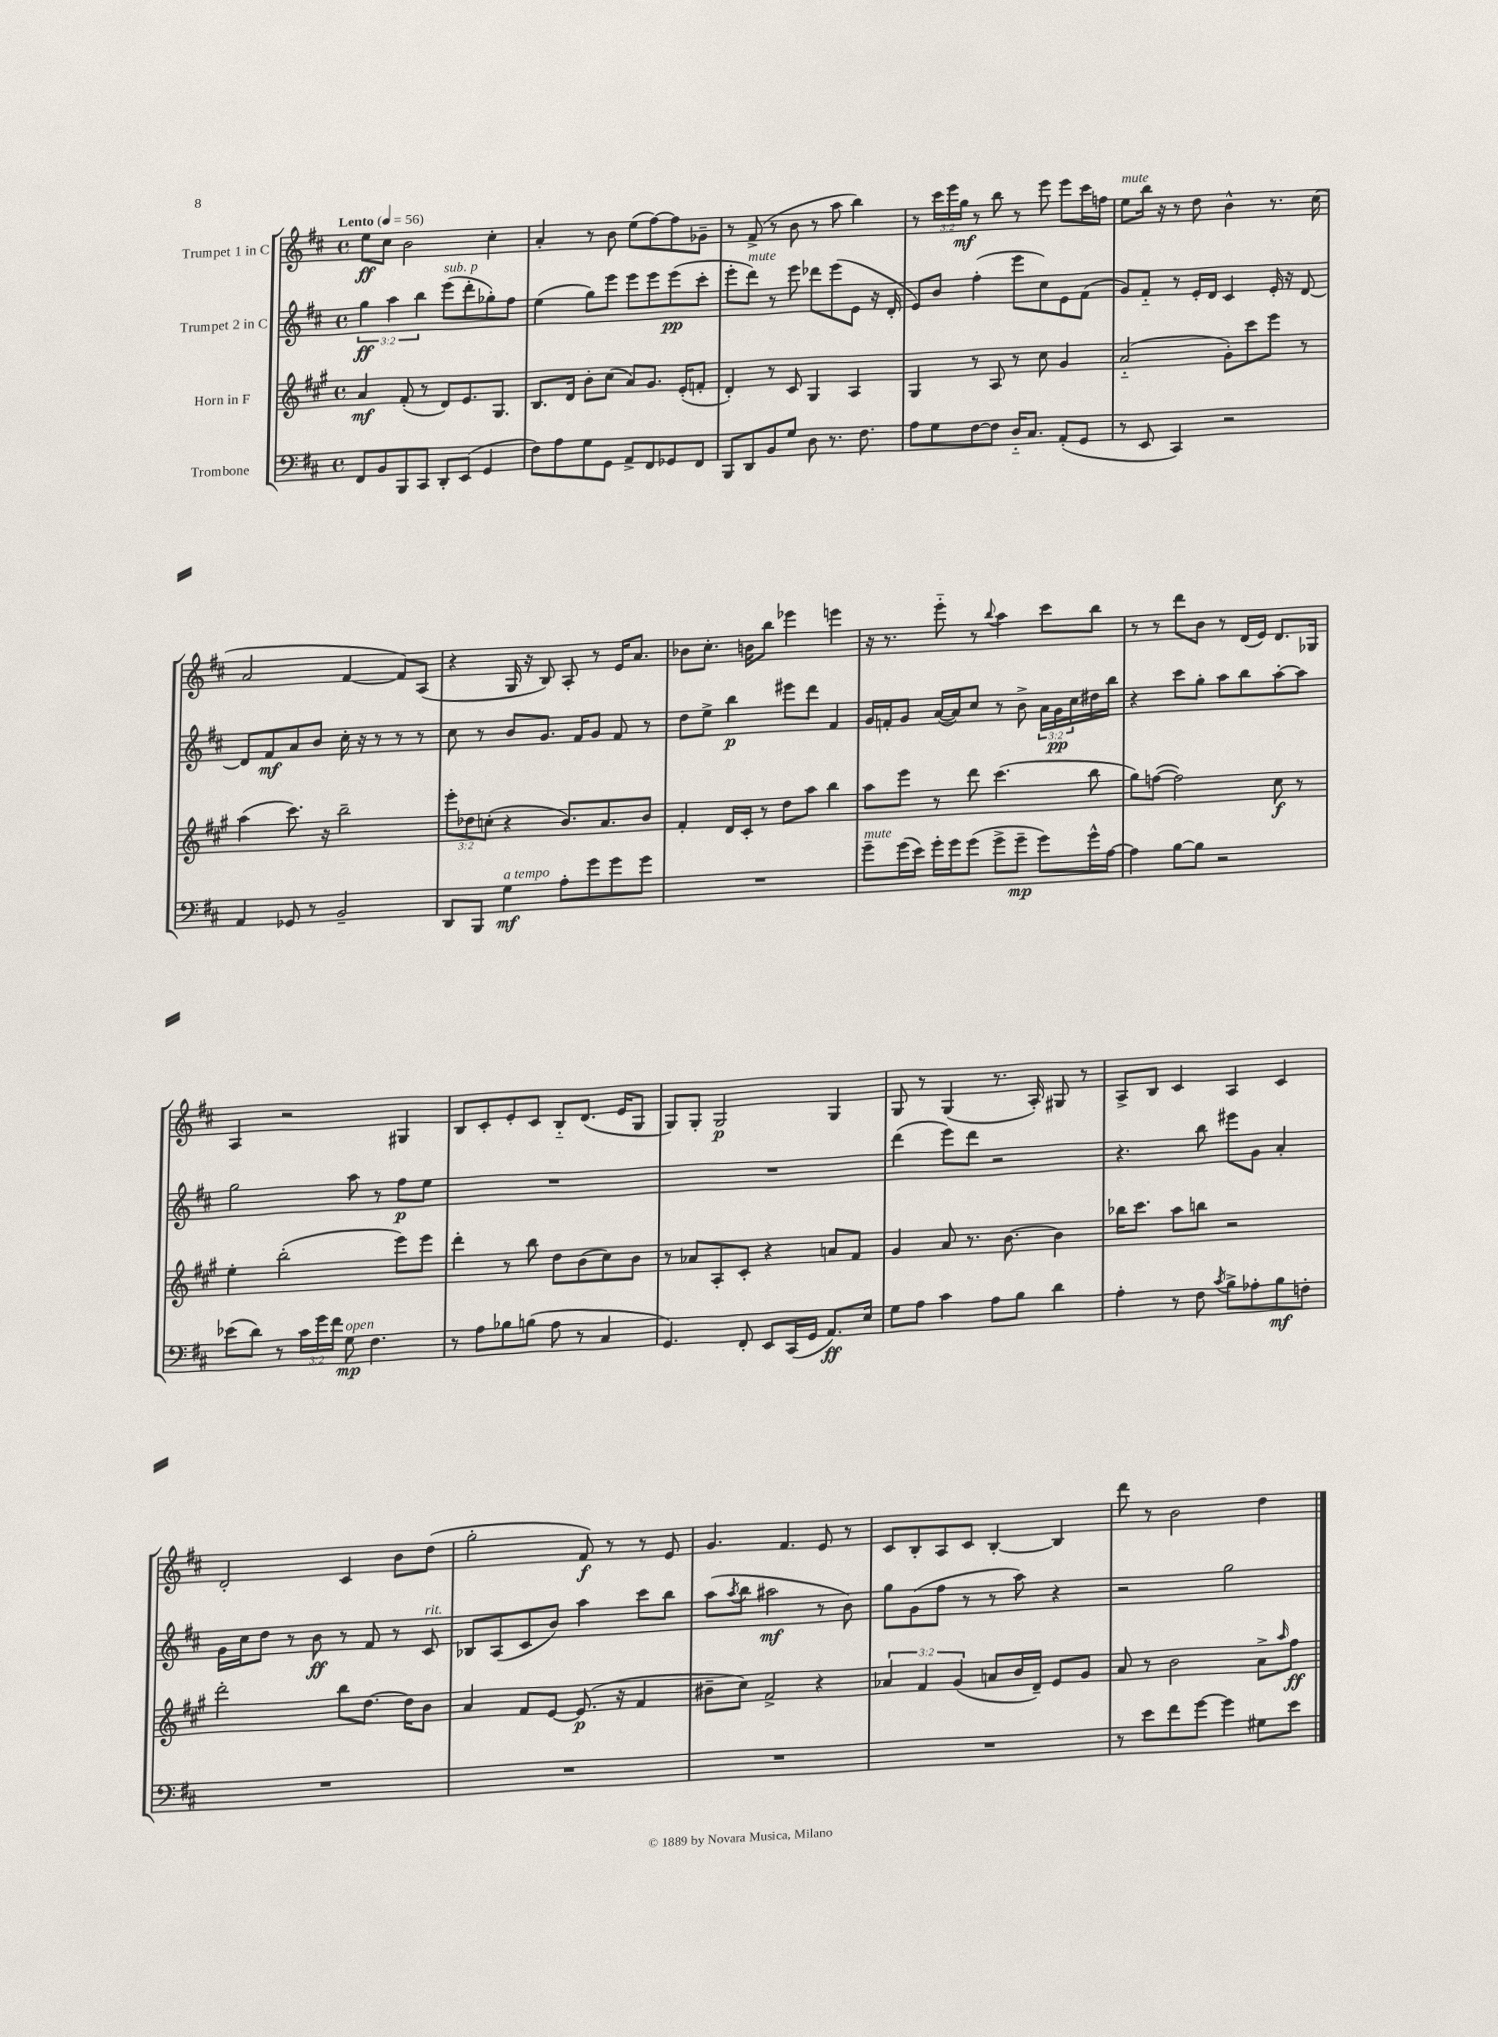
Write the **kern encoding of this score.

**kern	**kern	**kern	**kern
*staff4	*staff3	*staff2	*staff1
*clefF4	*clefG2	*clefG2	*clefG2
*k[f#c#]	*k[f#c#g#]	*k[f#c#]	*k[f#c#]
*M4/4	*M4/4	*M4/4	*M4/4
*met(c)	*met(c)	*met(c)	*met(c)
*MM56	*MM56	*MM56	*MM56
8FF#	4a	6gg	8ee
8BB	.	.	8cc#
.	.	6aa	.
8BBB	(8f#'	.	2b
.	.	6bb	.
8CC#	8r	.	.
8DD'	8d)	(8eee	.
(8EE	8.e	8ddd'	.
4GG	.	8gg-')	4cc#'
.	8.G#	.	.
.	.	8ff#	.
=	=	=	=
8F#)	8.B	(4ee	4a'
8A	.	.	.
.	16d	.	.
8G	8b'	8gg)	8r
8GG	(8cc#	8eee	8b
8AA^	8a)	8eee	(8ee
8FF#	8.g#	8eee	[8ff#)
8GG-	.	(8eee	8ff#]
.	(16e'	.	.
8FF#	8f'	8ccc#'	8g-~
=	=	=	=
8BBB	4d')	8eee'	8r
8DD	.	8ddd)	(8f#^
8BB	8r	8r	8r
8G	8c#	8eee	8b
8D	4G#	8ddd-	8r
8.r	.	(8eee	8aa
.	4A	8e	4bb)
8.F#	.	.	.
.	.	16r	.
.	.	16d'	.
=	=	=	=
8A	4G#	8e)	8r
8G	.	8b	24ccc#
.	.	.	24eee
.	.	.	24gg
[8F#	8r	(4ff#'	8r
8F#]	8A	.	8bb
16D'~	8r	8eee	8r
8.C#	.	.	.
.	8cc#	8cc#)	8eee
(8AA'	4g#	8e	8eee
8GG	.	(8f#	16ccc#
.	.	.	16ff
=	=	=	=
8r	(2a'~	8g)	8ee
8EE	.	8f#'~	16bb
.	.	.	16r
4CC#)	.	8r	8r
.	.	16e'	8dd
.	.	16d	.
2r	8g#')	4c#	4b^^
.	8ccc#	.	.
.	8eee	16e'	8.r
.	.	16r	.
.	8r	[8d	.
.	.	.	(16cc#
=	=	=	=
4AA	(4aa	8d]	2a
.	.	8f#	.
8GG-	8.ccc#)	8a	.
8r	.	8b	.
.	16r	.	.
2BB~	2bb~	16cc#'	[4f#
.	.	16r	.
.	.	8r	.
.	.	8r	8f#])
.	.	8r	(8A
=	=	=	=
8DD	12eee'	8cc#	4r
.	12dd-	.	.
8BBB	.	8r	.
.	(12cc'	.	.
4G	4r	8b	16G
.	.	.	16r
.	.	8.g	8B)
8A'	8.b)	.	8A'
.	.	16f#	.
8g	.	8g	8r
.	8.a	.	.
8g	.	8f#	16e
.	.	.	8.a
8g	8b	8r	.
=	=	=	=
1r	4f#'	8dd	8b-
.	.	8ee^	8.cc#'
.	16d	4bb	.
.	16c#'	.	16b
.	8r	.	8bb
.	8dd	8eee#	4eee-
.	8aa	8ddd	.
.	4bb	4f#	4eee
=	=	=	=
8g~	8aa	16g	16r
.	.	16f'	8.r
(16g	8eee	8g	.
16e)	.	.	.
16g'	8r	([16a	8eee'~
16g	.	16a])	.
(8g	8ddd	8cc#	8r
.	.	.	8qqbb
8g^	(4.ccc#	8r	4aa
8g~	.	8b^	.
8g)	.	24a	8ccc#
.	.	24g	.
.	.	24cc#	.
16g^^	8bb	16dd#	8bb
[16A	.	16bb	.
=	=	=	=
4A]	8gg#)	4r	8r
.	([8ff	.	8r
[8B	2ff])	8ccc#	8ddd
8B]	.	8gg'	8b
2r	.	8aa	8r
.	.	8bb	(16d
.	.	.	16e)
.	8cc#	[8aa'	8.d
.	8r	8aa]	.
.	.	.	16G-
=	=	=	=
(8e-	4ee'	2gg	4A
8d)	.	.	.
8r	(2bb'	.	2r
24c#	.	.	.
24g	.	.	.
24f#	.	.	.
8G	.	8aa	.
4.F#	.	8r	.
.	8eee)	8ff#	4G#
.	8eee	8ee	.
=	=	=	=
8r	4ddd'	1r	8B
8A	.	.	8c#'
8B-	8r	.	8e'
(8B	8bb	.	8c#
8A	8dd	.	8B'~
8r	(8b	.	(8.d
4C#	8cc#)	.	.
.	.	.	16e
.	8b	.	8G
=	=	=	=
4.GG)	8r	1r	8G)
.	8a-	.	8G'
.	8A'	.	2G
8FF#'	8c#'	.	.
8EE	4r	.	.
(16CC#	.	.	.
16GG	.	.	.
8.AA)	8a	.	4G
.	8f#	.	.
16E	.	.	.
=	=	=	=
8G	4g#	(4ddd	8G
8A	.	.	8r
4c#	8a	8eee)	(4G
.	8.r	8ddd	.
8A	.	2r	8.r
.	[8.b	.	.
8B	.	.	.
.	.	.	16A')
4d	4b]	.	8G#
.	.	.	8r
=	=	=	=
4A'	16bb-	4.r	8A^
.	8.ccc#	.	.
.	.	.	8B
8r	8aa	.	4c#
8F#	8bb	8bb	.
8qc#	.	.	.
8B^	2r	8eee#	4A
8A-'	.	8g	.
8B	.	4a'	4c#
8F'	.	.	.
=	=	=	=
1r	2ddd'	16g	2d'
.	.	16cc#	.
.	.	8dd	.
.	.	8r	.
.	.	8b	.
.	8bb	8r	4c#
.	[8.dd	8f#	.
.	.	8r	8b
.	16dd]	.	.
.	8b	8c#	(8dd
=	=	=	=
1r	4a	8B-	2gg'
.	.	(8A	.
.	8f#	8c#	.
.	[8e	8b)	.
.	(8.e]	4aa	8f#)
.	.	.	8r
.	16r	.	.
.	4f#	8ccc#	8r
.	.	8bb	8e
=	=	=	=
1r	8b#~	(8aa	4.g
.	.	8qaa	.
.	8cc#)	8bb	.
.	2f#^	2aa#	.
.	.	.	4.f#
.	4r	8r	8e
.	.	8b)	8r
=	=	=	=
1r	6a-	8gg	8c#
.	.	(8g	8B'
.	6f#	.	.
.	.	8ff#	8A
.	(6g#	.	.
.	.	8r	8c#
.	8a	8r	[4B'
.	16b	8aa)	.
.	16d~)	.	.
.	8e	4r	4B]
.	8g#	.	.
=	=	=	=
8r	8a	2r	8ddd
8e	8r	.	8r
8f#	2b	.	2b
[8g	.	.	.
4g]	.	2gg	.
8G#	8a^	.	4dd
.	16qqaa	.	.
8e	8ff#	.	.
==	==	==	==
*-	*-	*-	*-
